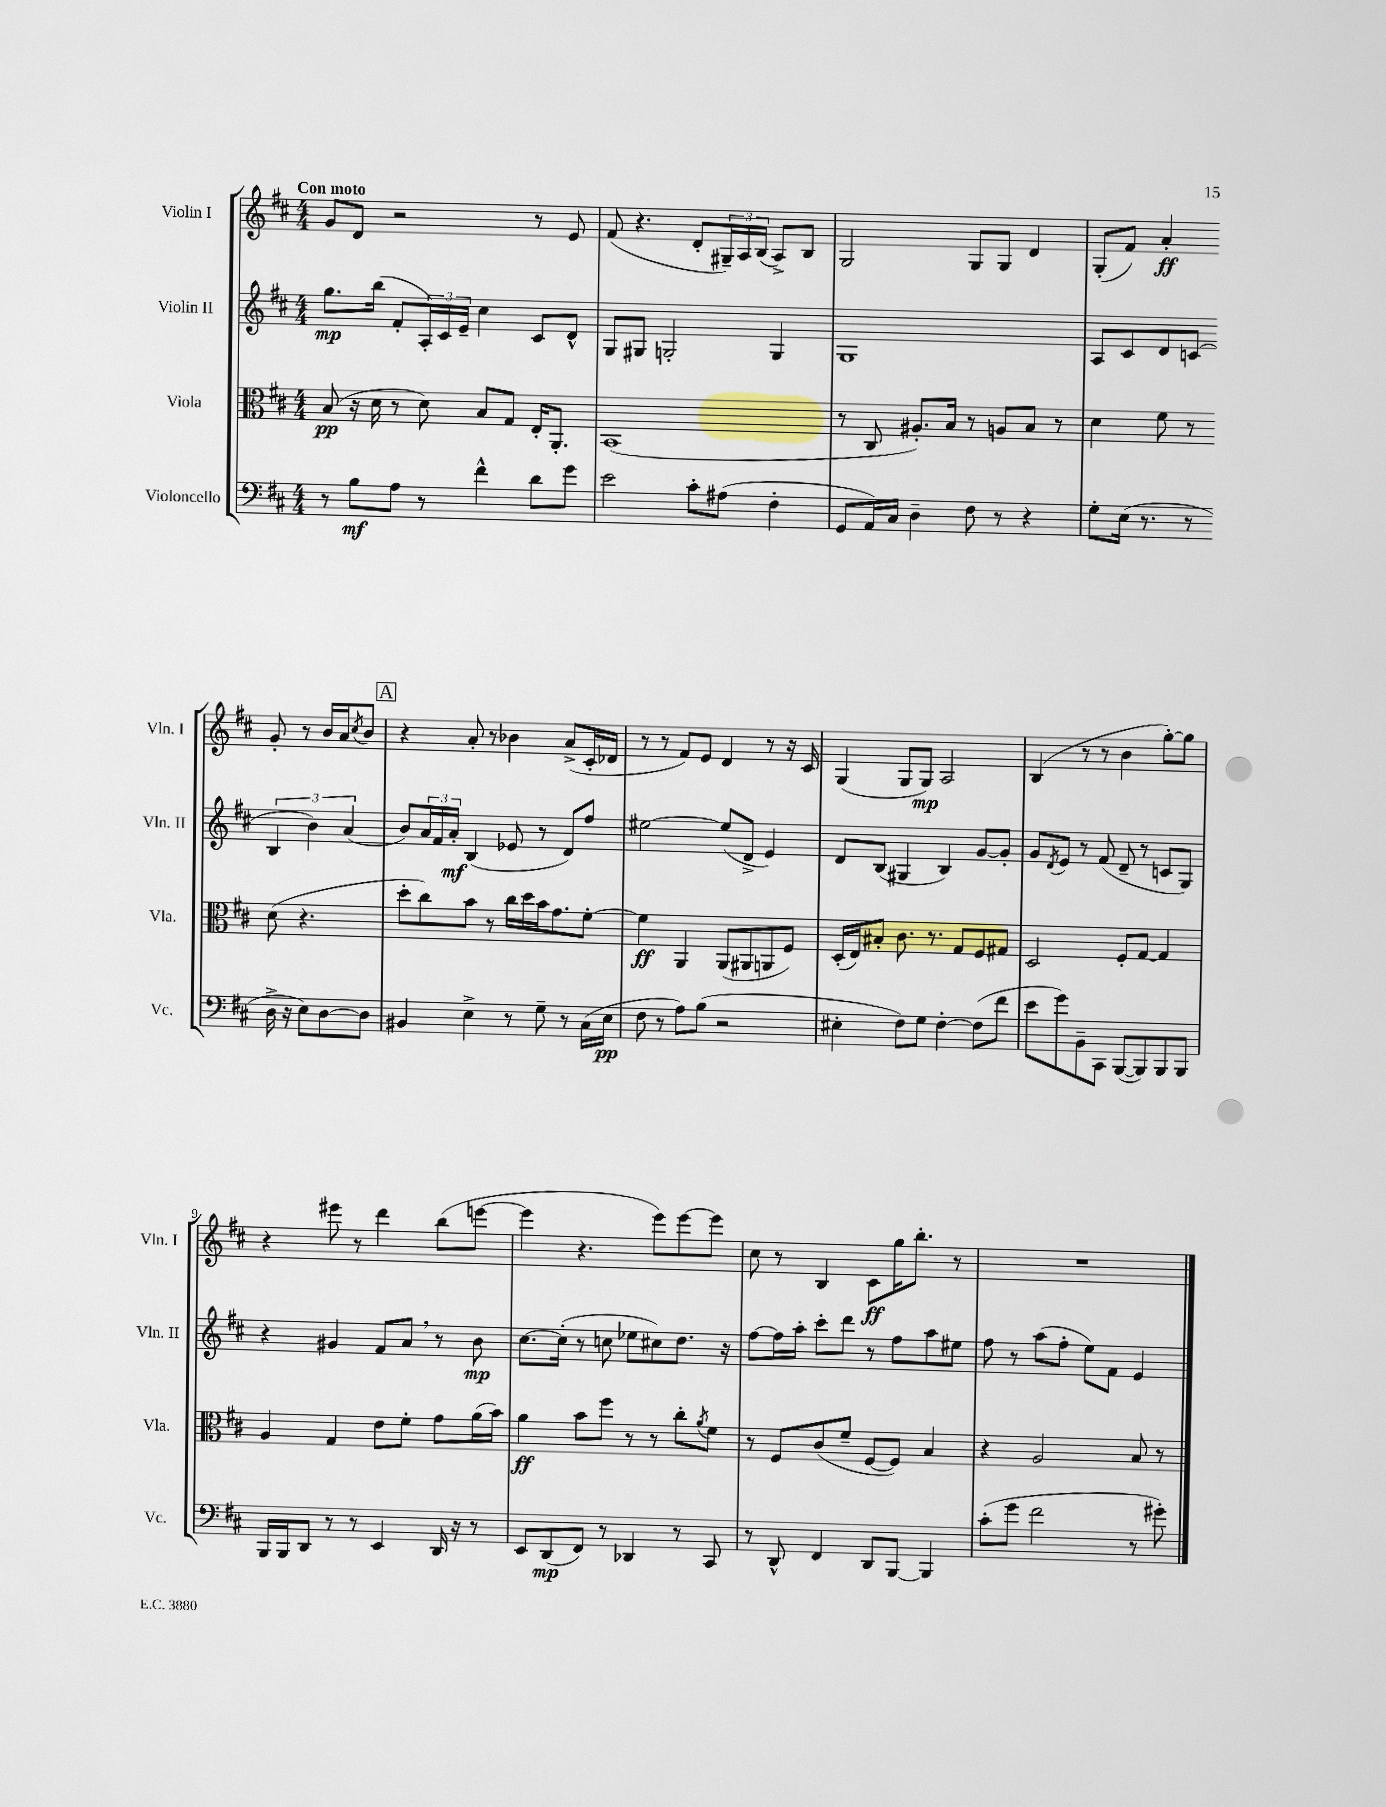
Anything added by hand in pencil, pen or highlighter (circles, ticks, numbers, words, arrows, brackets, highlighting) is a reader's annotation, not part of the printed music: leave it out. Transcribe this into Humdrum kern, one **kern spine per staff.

**kern	**kern	**kern	**kern
*staff4	*staff3	*staff2	*staff1
*clefF4	*clefC3	*clefG2	*clefG2
*k[f#c#]	*k[f#c#]	*k[f#c#]	*k[f#c#]
*M4/4	*M4/4	*M4/4	*M4/4
8r	(8B	8.gg	8g
8B	16r	.	8d
.	16d	(16bb	.
8A	8r	8f#'	2r
8r	8d)	24A')	.
.	.	24c#	.
.	.	24e~	.
4f#^^	8B	4cc#	.
.	8G	.	.
8d	16E'	8c#	8r
.	8.AA'	.	.
8g	.	8d^^	8e
=	=	=	=
2e	(1BB	8G	(8f#
.	.	8G#	4.r
.	.	2G'	.
8c#'	.	.	8d'
(8A#	.	.	24G#~)
.	.	.	24A
.	.	.	(24B
4F#'	.	4G	8A^)
.	.	.	8B
=	=	=	=
8GG	8r	1G	2G
16AA)	8C#	.	.
16C#	.	.	.
4D~	8.A#')	.	.
.	16B	.	.
8F#	8r	.	8G
8r	8A	.	8G
4r	8B	.	4d
.	8r	.	.
=	=	=	=
8G'	4d	8A	(8G'
(16E	.	8c#	8f#)
8.r	.	.	.
.	8f#	8d	4a'
8r	8r	(8c	.
16D^	(8d	6B	8g'
16r	.	.	.
8E)	4.r	.	8r
.	.	6b)	.
[8D	.	.	16b
.	.	.	16a
.	.	(6a	.
.	.	.	8qcc#
8D]	.	.	8b
=	=	=	=
4BB#	8dd'	8b)	4r
.	8cc#)	24a	.
.	.	24f#	.
.	.	24a'	.
4E^	8b	(4B	8a'
.	8r	.	8r
8r	16cc#	8e-	4b-
.	16dd	.	.
8G~	16b	8r	.
.	8.g	.	.
8r	.	8d)	(8a^
(16C#	[8f#'	8ff#	16c#'
16E	.	.	16d-
=	=	=	=
8F#	4f#]	[2ee#	8r
8r	.	.	8r
8A)	4AA	.	8f#)
(8B	.	.	8e
2r	(8AA	(8ee#]	4d
.	8AA#	8d^	.
.	8AA	4e)	8r
.	8F#)	.	16r
.	.	.	16c#
=	=	=	=
4E#'	(16D'	8d	(4G
.	16E)	.	.
.	8B#'	(8B	.
8F#)	8.c#	4G#	8G
8G	.	.	8G)
.	8.r	.	.
[4F#'	.	4B)	2A
.	8G	.	.
(8F#]	8F#	[8g	.
8f#	8G#	8g']	.
=	=	=	=
8e	2D	8g	(4B
.	.	8qd	.
8g)	.	8e	.
8BB~	.	8r	8r
8CC#	.	(8f#	8r
([8BBB	8F#'	8d~	4b
8BBB])	[8G	8r	.
8BBB	4G]	8c	[8gg')
8BBB	.	8G)	8gg]
=	=	=	=
16BBB	4A	4r	4r
16BBB	.	.	.
8DD	.	.	.
8r	4G	4g#	8eee#
8r	.	.	8r
4EE	8e	8f#	4ddd
.	8f#'	8a	.
16DD	8g	8r	(8bb
16r	.	.	.
8r	(16a	8b	[8eee
.	16b)	.	.
=	=	=	=
8EE	4a	[8.cc#	4eee]
(8DD	.	.	.
.	.	(16cc#']	.
8FF#)	8b	8r	4.r
8r	8ff#	8cc	.
4DD-	8r	8ee-	.
.	8r	8cc#)	8eee)
8r	8cc#'	8.dd	[8eee
.	8qa	.	.
8CC#	8f#	.	8eee]
.	.	16r	.
=	=	=	=
8r	8r	[8ff#	8cc#
8DD^^	8F#	16ff#]	8r
.	.	16aa'	.
4FF#	(8c#	8ccc#'	4B
.	8f#~	8ddd	.
8DD	[8F#	8r	8c#
[8BBB	8F#])	8ff#	16gg
.	.	.	8.bb'
4BBB]	4B	8aa	.
.	.	8ee#	8r
=	=	=	=
(8c#'	4r	8ff#	1r
8g	.	8r	.
2f#	2A	(8aa	.
.	.	8ff#'	.
.	.	8ee)	.
.	.	8f#	.
8r	8B	4e	.
8g#')	8r	.	.
==	==	==	==
*-	*-	*-	*-
